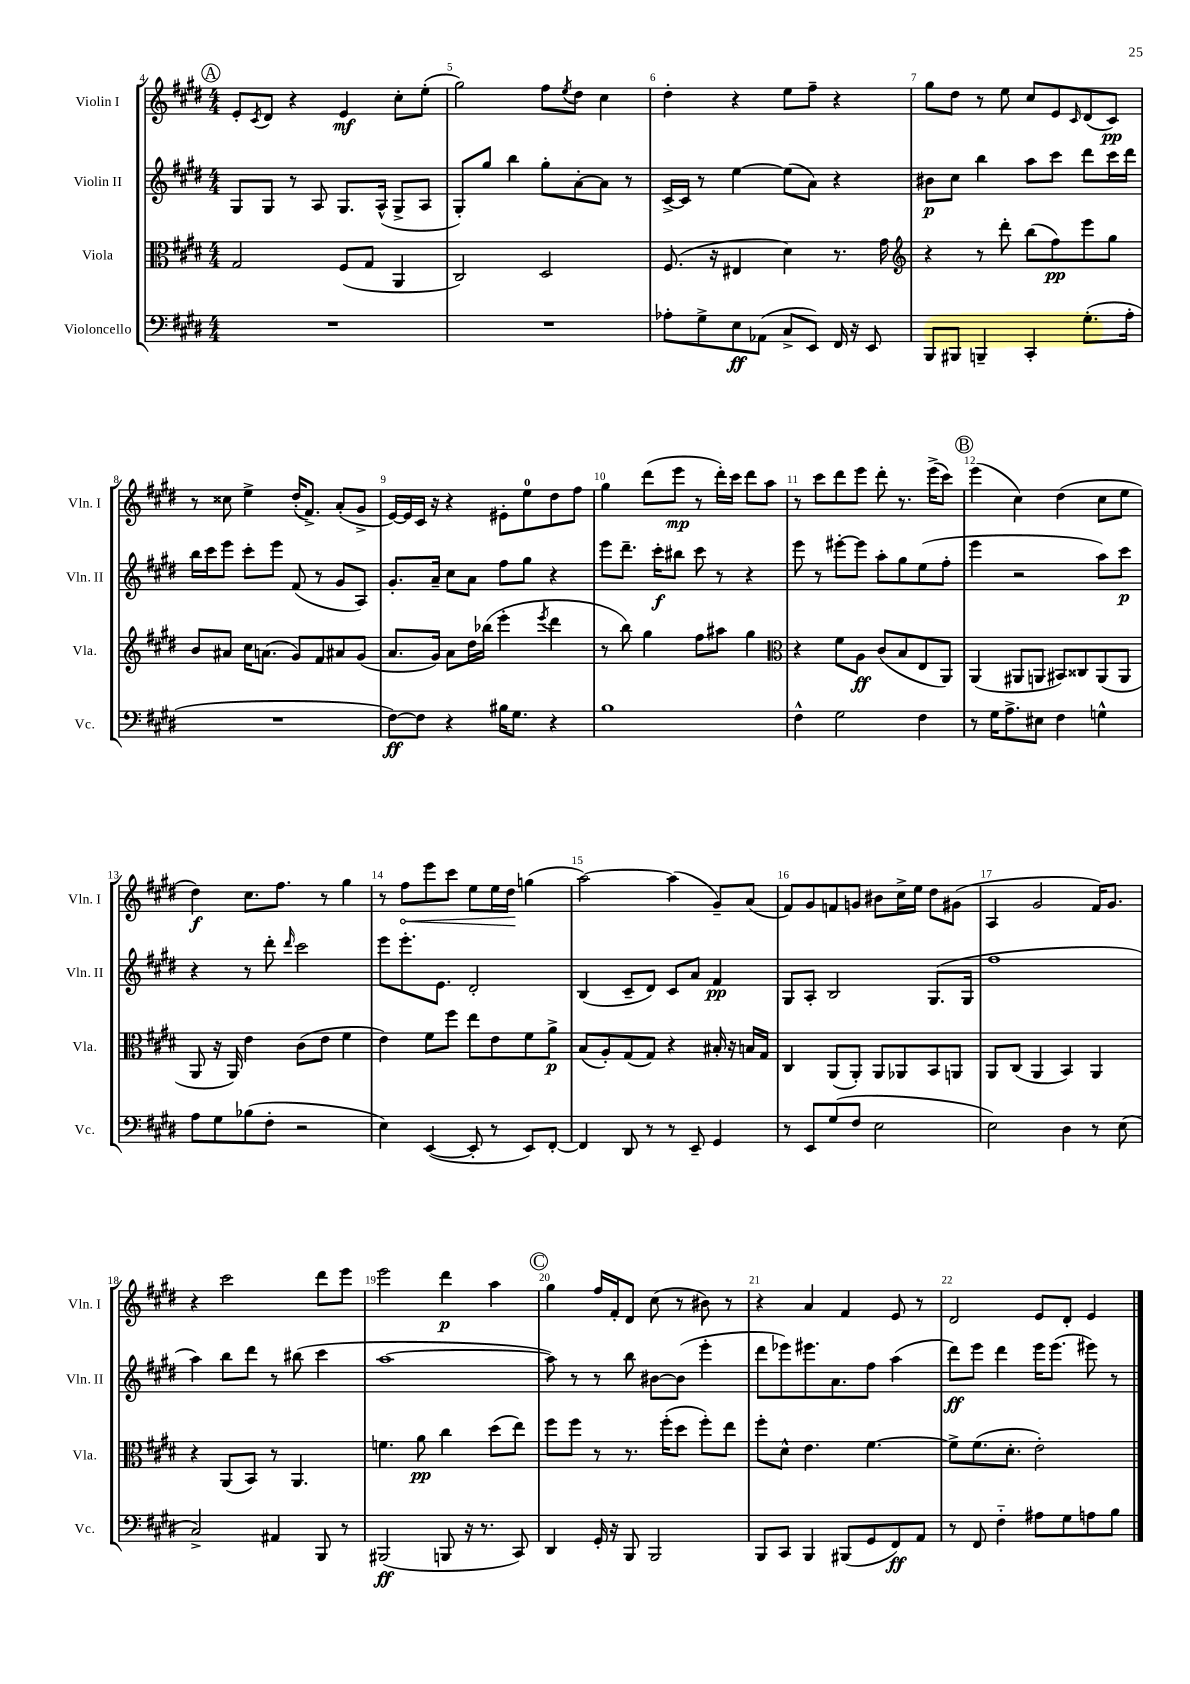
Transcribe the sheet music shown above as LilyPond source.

<<
\new StaffGroup <<
\new Staff = "s0" \with { instrumentName = "Violin I" shortInstrumentName = "Vln. I" } {
    \clef treble \key e \major \numericTimeSignature \time 4/4
    \mark \markup { \circle "A" } e'8-. \acciaccatura { cis'8 } dis'8 r4 e'4\mf cis''8-. e''8-.( |
    gis''2) fis''8 \acciaccatura { e''8 } dis''8 cis''4 |
    dis''4-. r4 e''8 fis''8-- r4 |
    gis''8 dis''8 r8 e''8 cis''8 e'8 \grace { cis'16 } dis'8( cis'8\pp) |
    r8 cisis''8 e''4-> dis''16-.( fis'8.->) a'8-.( gis'8-> |
    e'16~) e'16 cis'16 r16 r4 eis'8-. e''8-0 dis''8 fis''8 |
    gis''4 dis'''8( e'''8\mp r8 dis'''16-.) cis'''16 dis'''8 a''8 |
    r8 cis'''8 dis'''8 e'''8 dis'''8-. r8. e'''16->( cis'''8) |
    \mark \markup { \circle "B" } e'''4( cis''4) dis''4( cis''8 e''8 |
    dis''4\f) cis''8. fis''8. r8 gis''4 |
    r8 \once \override Hairpin.circled-tip = ##t fis''8\< e'''8 cis'''8 e''8 e''16 dis''16\! g''4( |
    a''2~) a''4( gis'8--) a'8( |
    fis'8) gis'8 f'8 g'8 bis'8 cis''16-> e''16 dis''8 gis'8( |
    a4 gis'2 fis'16) gis'8. |
    r4 cis'''2 dis'''8 e'''8 |
    e'''2 dis'''4\p a''4 |
    \mark \markup { \circle "C" } gis''4 fis''16 fis'16-. dis'8 cis''8( r8 bis'8) r8 |
    r4 a'4 fis'4 e'8 r8 |
    dis'2 e'8 dis'8-. e'4 \bar "|." |
}
\new Staff = "s1" \with { instrumentName = "Violin II" shortInstrumentName = "Vln. II" } {
    \clef treble \key e \major \numericTimeSignature \time 4/4
    \mark \markup { \circle "A" } gis8 gis8 r8 a8 gis8. a16-^( gis8-> a8 |
    gis8-.) gis''8 b''4 gis''8-. a'8~-. a'8 r8 |
    cis'16~-> cis'16 r8 e''4~ e''8( a'8) r4 |
    bis'8\p cis''8 b''4 a''8 cis'''8 dis'''8 cis'''16 dis'''16 |
    b''16 cis'''16 e'''8 cis'''8-. e'''8 fis'8( r8 gis'8 a8) |
    gis'8.-. a'16-- cis''8 a'8 fis''8 gis''8 r4 |
    e'''8 dis'''8.-- cis'''16-.\f bis''8 cis'''8 r8 r4 |
    e'''8 r8 eis'''8~-. eis'''8 a''8-. gis''8 e''8( fis''8-. |
    \mark \markup { \circle "B" } e'''4 r2 a''8) cis'''8\p |
    r4 r8 dis'''8-. \grace { dis'''16 } cis'''2 |
    e'''8 e'''8.-. e'8. dis'2-. |
    b4( cis'8-- dis'8) cis'8 a'8 fis'4\pp |
    gis8 a8-. b2 gis8.( gis16 |
    fis''1 |
    a''4) b''8 dis'''8 r8 bis''8( cis'''4 |
    a''1~ |
    \mark \markup { \circle "C" } a''8) r8 r8 b''8 bis'8~ bis'8( e'''4-. |
    dis'''8 ees'''8) eis'''8. a'8. fis''8 a''4( |
    dis'''8\ff) e'''8 dis'''4 e'''16 e'''8.( eis'''8) r8 \bar "|." |
}
\new Staff = "s2" \with { instrumentName = "Viola" shortInstrumentName = "Vla." } {
    \clef alto \key e \major \numericTimeSignature \time 4/4
    \mark \markup { \circle "A" } gis2 fis8( gis8 a,4 |
    cis2) dis2 |
    fis8.( r16 eis4 dis'4) r8. gis'16 |
    \clef treble r4 r8 dis'''8-. b''8( fis''8\pp) e'''8 gis''8 |
    b'8 ais'8 cis''16 a'8.( gis'8) fis'8 ais'8 gis'8( |
    a'8. gis'16) a'8 dis''16 bes''16( e'''4-. \acciaccatura { e'''8 } dis'''4 |
    r8 b''8) gis''4 fis''8 ais''8 gis''4 |
    \clef alto r4 fis'8 a8\ff cis'8( b8 e8 a,8) |
    \mark \markup { \circle "B" } a,4( ais,8 a,8 bis,8) cisis8 a,8( a,8 |
    a,8 r16 a,16) e'4 cis'8( e'8 fis'4 |
    e'4) fis'8 fis''8 e''8 e'8 fis'8 a'8->\p |
    b8( a8-.) gis8( gis8) r4 bis16-. r16 b16 gis16 |
    cis4 a,8( a,8-.) a,8 aes,8 b,8 a,8 |
    a,8 cis8( a,4 b,4) a,4 |
    r4 a,8( b,8) r8 a,4. |
    f'4. a'8\pp cis''4 dis''8( e''8) |
    \mark \markup { \circle "C" } fis''8 fis''8 r8 r8. fis''16-.( dis''8 fis''8-.) e''8 |
    fis''8-. dis'8-^ e'4. fis'4.~ |
    fis'8-> fis'8.( dis'8.-. e'2-.) \bar "|." |
}
\new Staff = "s3" \with { instrumentName = "Violoncello" shortInstrumentName = "Vc." } {
    \clef bass \key e \major \numericTimeSignature \time 4/4
    \mark \markup { \circle "A" } R1 |
    R1 |
    aes8-. gis8-> e8\ff aes,8( cis8-> e,8) fis,16 r16 e,8 |
    b,,8 bis,,8 b,,4-- cis,4-. gis8.-.( a16-. |
    R1 |
    fis8~\ff) fis8 r4 bis16 gis8. r4 |
    b1 |
    fis4-^ gis2 fis4 |
    \mark \markup { \circle "B" } r8 gis16 a8.-> eis8 fis4 g4-^ |
    a8 gis8 bes8( fis8-. r2 |
    e4) e,4~( e,8-. r8 e,8) fis,8~-. |
    fis,4 dis,8 r8 r8 e,8-- gis,4 |
    r8 e,8 gis8( fis8 e2 |
    e2) dis4 r8 e8( |
    cis2->) ais,4 b,,8 r8 |
    bis,,2\ff( b,,8 r16 r8. cis,8) |
    \mark \markup { \circle "C" } dis,4 gis,16-. r16 b,,8 b,,2 |
    b,,8 cis,8 b,,4 bis,,8( gis,8 fis,8\ff) a,8 |
    r8 fis,8 fis4-_ ais8 gis8 a8 b8 \bar "|." |
}
>>
>>
\layout { \context { \Score currentBarNumber = #4 \override BarNumber.break-visibility = ##(#f #t #t) barNumberVisibility = #all-bar-numbers-visible } }
